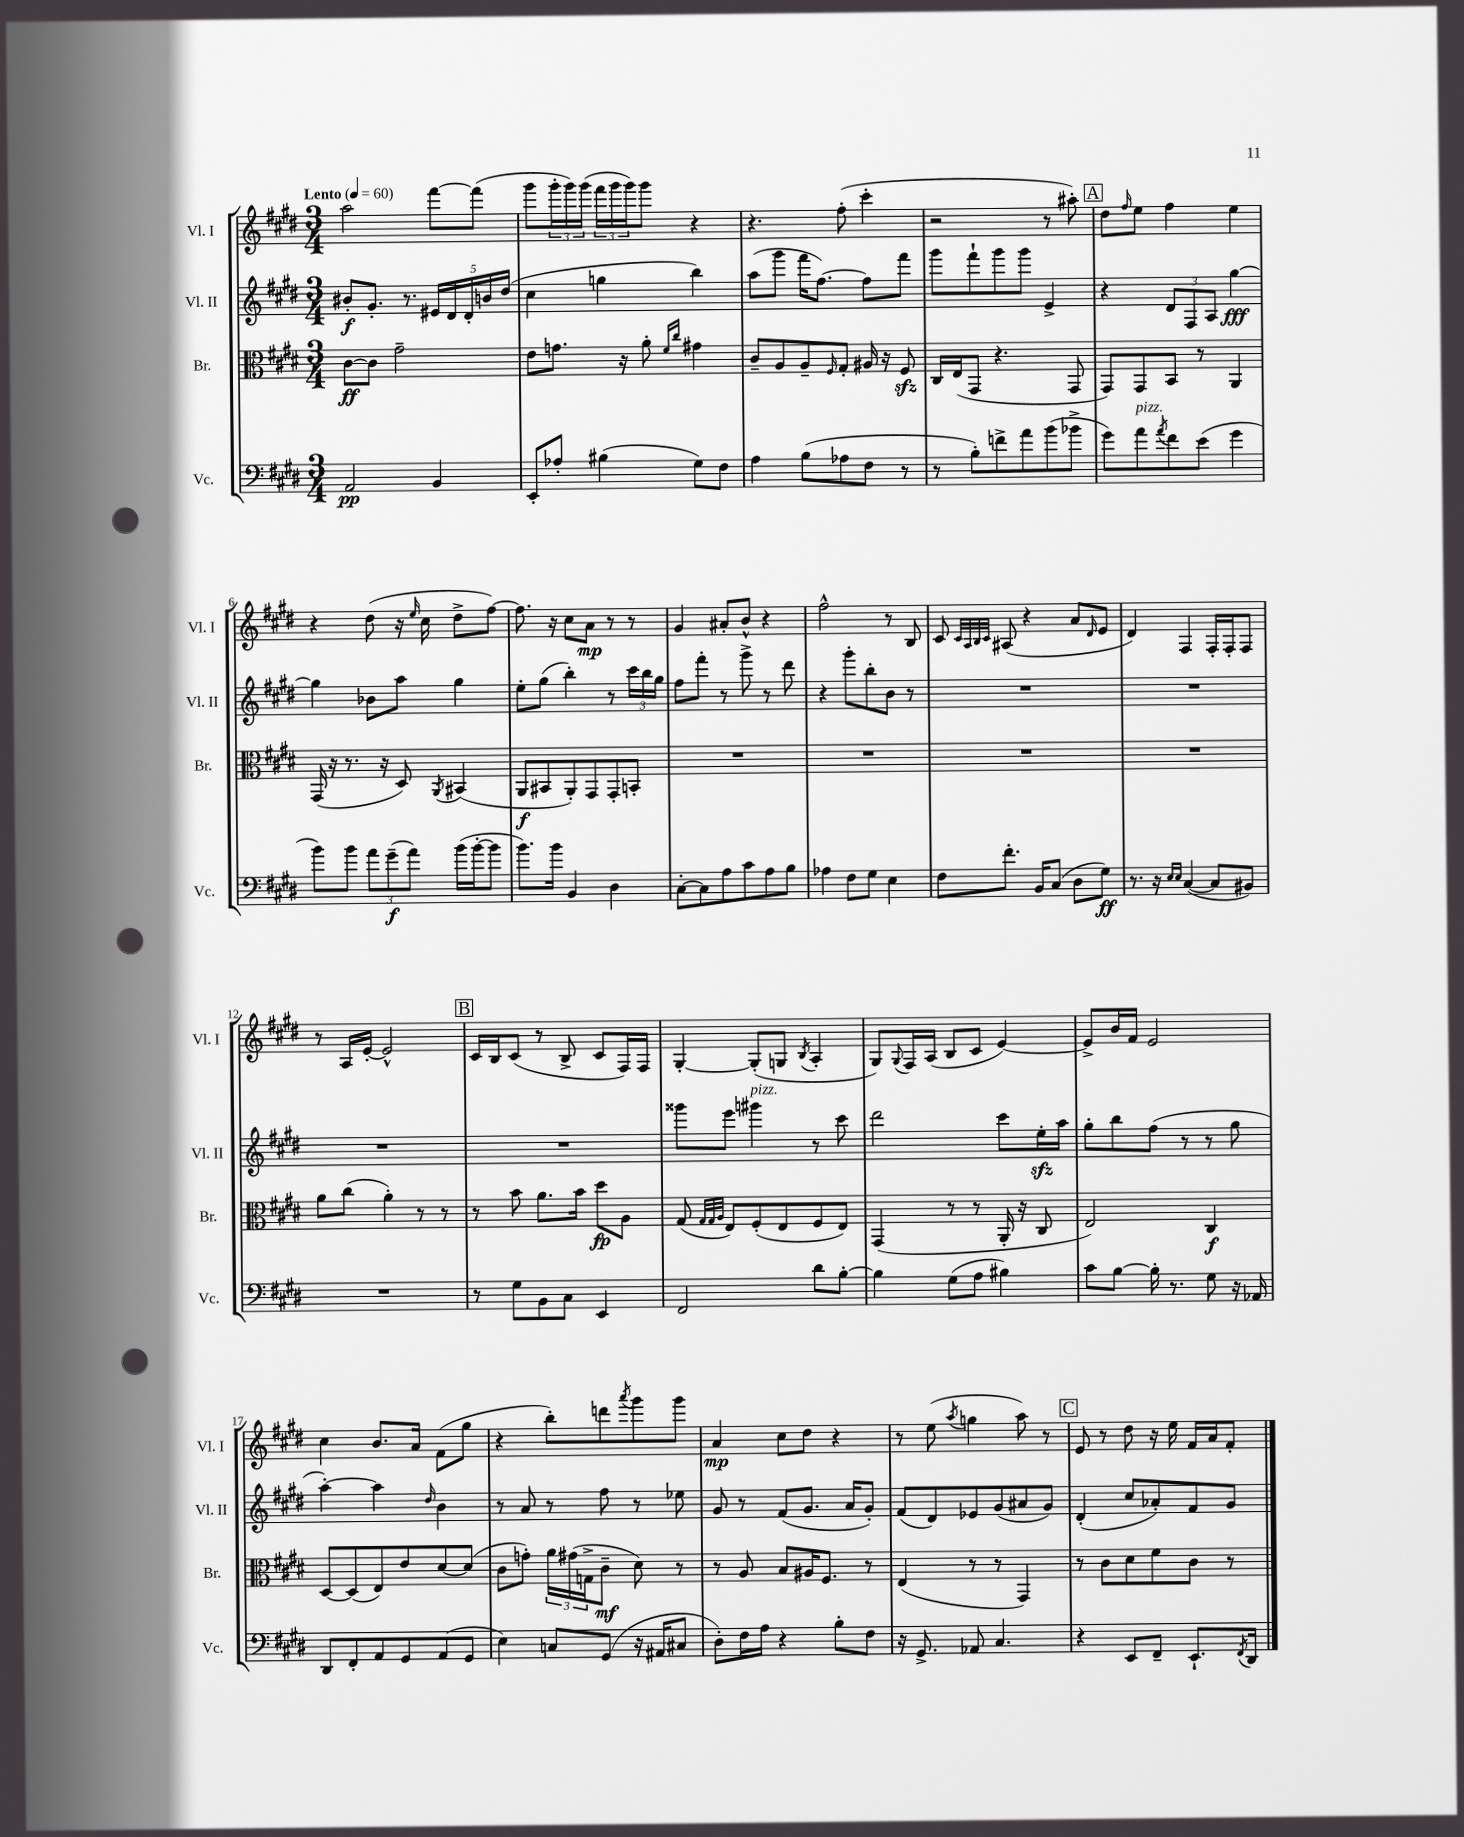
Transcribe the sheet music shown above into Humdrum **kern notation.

**kern	**kern	**kern	**kern
*staff4	*staff3	*staff2	*staff1
*clefF4	*clefC3	*clefG2	*clefG2
*k[f#c#g#d#]	*k[f#c#g#d#]	*k[f#c#g#d#]	*k[f#c#g#d#]
*M3/4	*M3/4	*M3/4	*M3/4
*MM60	*MM60	*MM60	*MM60
2AA	[8c#	8b#'	2aa
.	8c#]	8.g#'	.
.	2g#~	.	.
.	.	8.r	.
4BB	.	20e#	[8fff#
.	.	20d#	.
.	.	20d#'	.
.	.	.	(8fff#]
.	.	20b	.
.	.	(20dd#	.
=	=	=	=
8EE'	8e	4cc#	8ggg#
8A-'	8.g	.	24ggg#'
.	.	.	24ggg#)
.	.	.	(24ggg#
(4B#	.	4gg	24fff#
.	.	.	24ggg#
.	16r	.	.
.	.	.	24ggg#)
.	8a'	.	8ggg#
.	16qqf#	.	.
.	16qqcc#	.	.
8G#)	4g#	4bb)	4r
8F#	.	.	.
=	=	=	=
4A	8c#~	(8aa	4.r
.	8A	8ggg#	.
(8B	8A~	16fff#	.
.	.	[8.ff#)	.
.	16qqF#	.	.
8A-	8G#'	.	(8ff#'
8F#	16A#	8ff#]	4ccc#'
.	16r	.	.
8r	8F#	8fff#	.
=	=	=	=
8r	16C#	8ggg#	2r
.	(16E	.	.
8B')	8GG#	8fff#`	.
8f^	4.r	8ggg#	.
8a	.	8ggg#	.
(8b	.	4e^	8r
8b-^	8GG#	.	8aa#')
=	=	=	=
8g#)	8GG#)	4r	8dd#
.	.	.	16qqff#
8a	8GG#	.	8ee
8qa	.	.	.
8f#	8BB	12d#	4ff#
.	.	12F#	.
(8e	8r	.	.
.	.	12A	.
4g#	4AA	[4gg#	4ee
=	=	=	=
8b)	(16GG#	4gg#]	4r
.	16r	.	.
8b	8.r	.	.
12a	.	8b-	(8dd#
.	16r	.	.
(12g#~	.	.	.
.	8D#)	8aa	16r
12a)	.	.	.
.	.	.	16qqee
.	.	.	16cc#
.	8qAA	.	.
(16b	(4BB#	4gg#	8dd#^
[16b'	.	.	.
8b]	.	.	[8ff#)
=	=	=	=
8.b)	8AA	8ee'	8.ff#]
.	8BB#	(8gg#	.
16b	.	.	16r
4BB	8AA')	4bb')	8cc#
.	8GG#	.	8a
4D#	8GG#'	8r	8r
.	8BB'	24ccc#	8r
.	.	24bb	.
.	.	24gg#	.
=	=	=	=
[8C#'	2.r	8ff#	4g#
8C#]	.	8fff#'	.
8A	.	8r	8a#'
8c#	.	8ggg#^	8b^^
8A	.	8r	4r
8B	.	8ddd#	.
=	=	=	=
4A-	2.r	4r	2ff#^^
8F#	.	8ggg#'	.
8G#	.	8bb'	.
4E	.	8b	8r
.	.	8r	8B
=	=	=	=
8F#	2.r	2.r	8c#
.	.	.	32qqc#
.	.	.	32qqA
.	.	.	32qqB
.	.	.	32qqc#
8.f#'	.	.	(8A#
.	.	.	4r
16BB	.	.	.
(8C#	.	.	.
8D#	.	.	8a
.	.	.	16qqd#
8G#)	.	.	8e
=	=	=	=
8.r	2.r	2.r	4d#)
16r	.	.	.
16qqE	.	.	.
16qqE	.	.	.
([4C#	.	.	4F#
8C#]	.	.	16F#'
.	.	.	16F#'
8BB#)	.	.	8F#
=	=	=	=
2.r	8a	2.r	8r
.	(8cc#	.	16A
.	.	.	[16e'
.	4a')	.	2e^^]
.	8r	.	.
.	8r	.	.
=	=	=	=
8r	8r	2.r	16c#
.	.	.	16B
8G#	8b	.	(8c#
8BB	8.a	.	8r
8C#	.	.	8B^
.	16b	.	.
4EE	8dd#	.	8c#
.	8A	.	16F#)
.	.	.	16F#
=	=	=	=
2FF#	(8G#	8ggg##	[4G#'
.	32qqG#	.	.
.	32qqG#	.	.
.	32qqA	.	.
.	8E)	8eee	.
.	(8F#'	4ggg#	(8G#']
.	8E	.	8G
.	.	.	8qB
8d#	8F#	8r	4A'
[8B'	8E)	8ccc#	.
=	=	=	=
4B]	(4GG#	2ddd#	8G#)
.	.	.	8qqG#
.	.	.	16F#
.	.	.	(16A
(8G#	8r	.	8B
8A	8r	.	8c#
4B#)	16AA'	8ccc#	[4e)
.	16r	.	.
.	8C#	16ee'	.
.	.	16aa	.
=	=	=	=
8c#	2E)	8gg#'	8e^]
[8B	.	8bb	16b
.	.	.	16f#
16B']	.	(8ff#	2e
8.r	.	.	.
.	.	8r	.
8G#	4C#	8r	.
16r	.	8gg#	.
16AA-	.	.	.
=	=	=	=
8DD#	[8D#	[4aa')	4cc#
8FF#'	(8D#]	.	.
8AA	8E)	4aa]	8.b
8GG#	8e	.	.
.	.	.	16a
.	.	16qqdd#	.
(8AA	[8d#	4b	(8f#
8GG#	(8d#]	.	8gg#
=	=	=	=
4E)	8c#	8r	4r
.	8g')	8a	.
8C	24a	8r	8bb')
.	(24g#	.	.
.	24G^	.	.
(8GG#	8c#~	8ff#	8ddd
.	.	.	8qaaa
16r	8d#)	8r	8ggg#
16AA#	.	.	.
8C#	8r	8ee-	8ggg#
=	=	=	=
8D#')	8r	8g#	4a
16F#	8A	8r	.
16A	.	.	.
4r	8B	(8f#	8cc#
.	16A#	8.g#	8dd#
.	8.F#	.	.
8B'	.	.	4r
.	.	16a	.
8F#	8r	8g#')	.
=	=	=	=
16r	(4E	(8f#	8r
8.GG#^	.	.	.
.	.	8d#)	(8ee
.	.	.	8qaa
8AA-	8r	8e-	4gg
4.C#	8r	(8g#	.
.	4GG#)	8a#	8aa)
.	.	8g#)	8r
=	=	=	=
4r	8r	(4d#'	8e
.	8c#	.	8r
8EE	8d#	8cc#	8dd#
8FF#~	8f#	8a-')	16r
.	.	.	16ee
8.EE`	8c#	8f#	16f#
.	.	.	16a
.	8r	8g#	8f#'
8qFF#	.	.	.
16DD#	.	.	.
==	==	==	==
*-	*-	*-	*-
